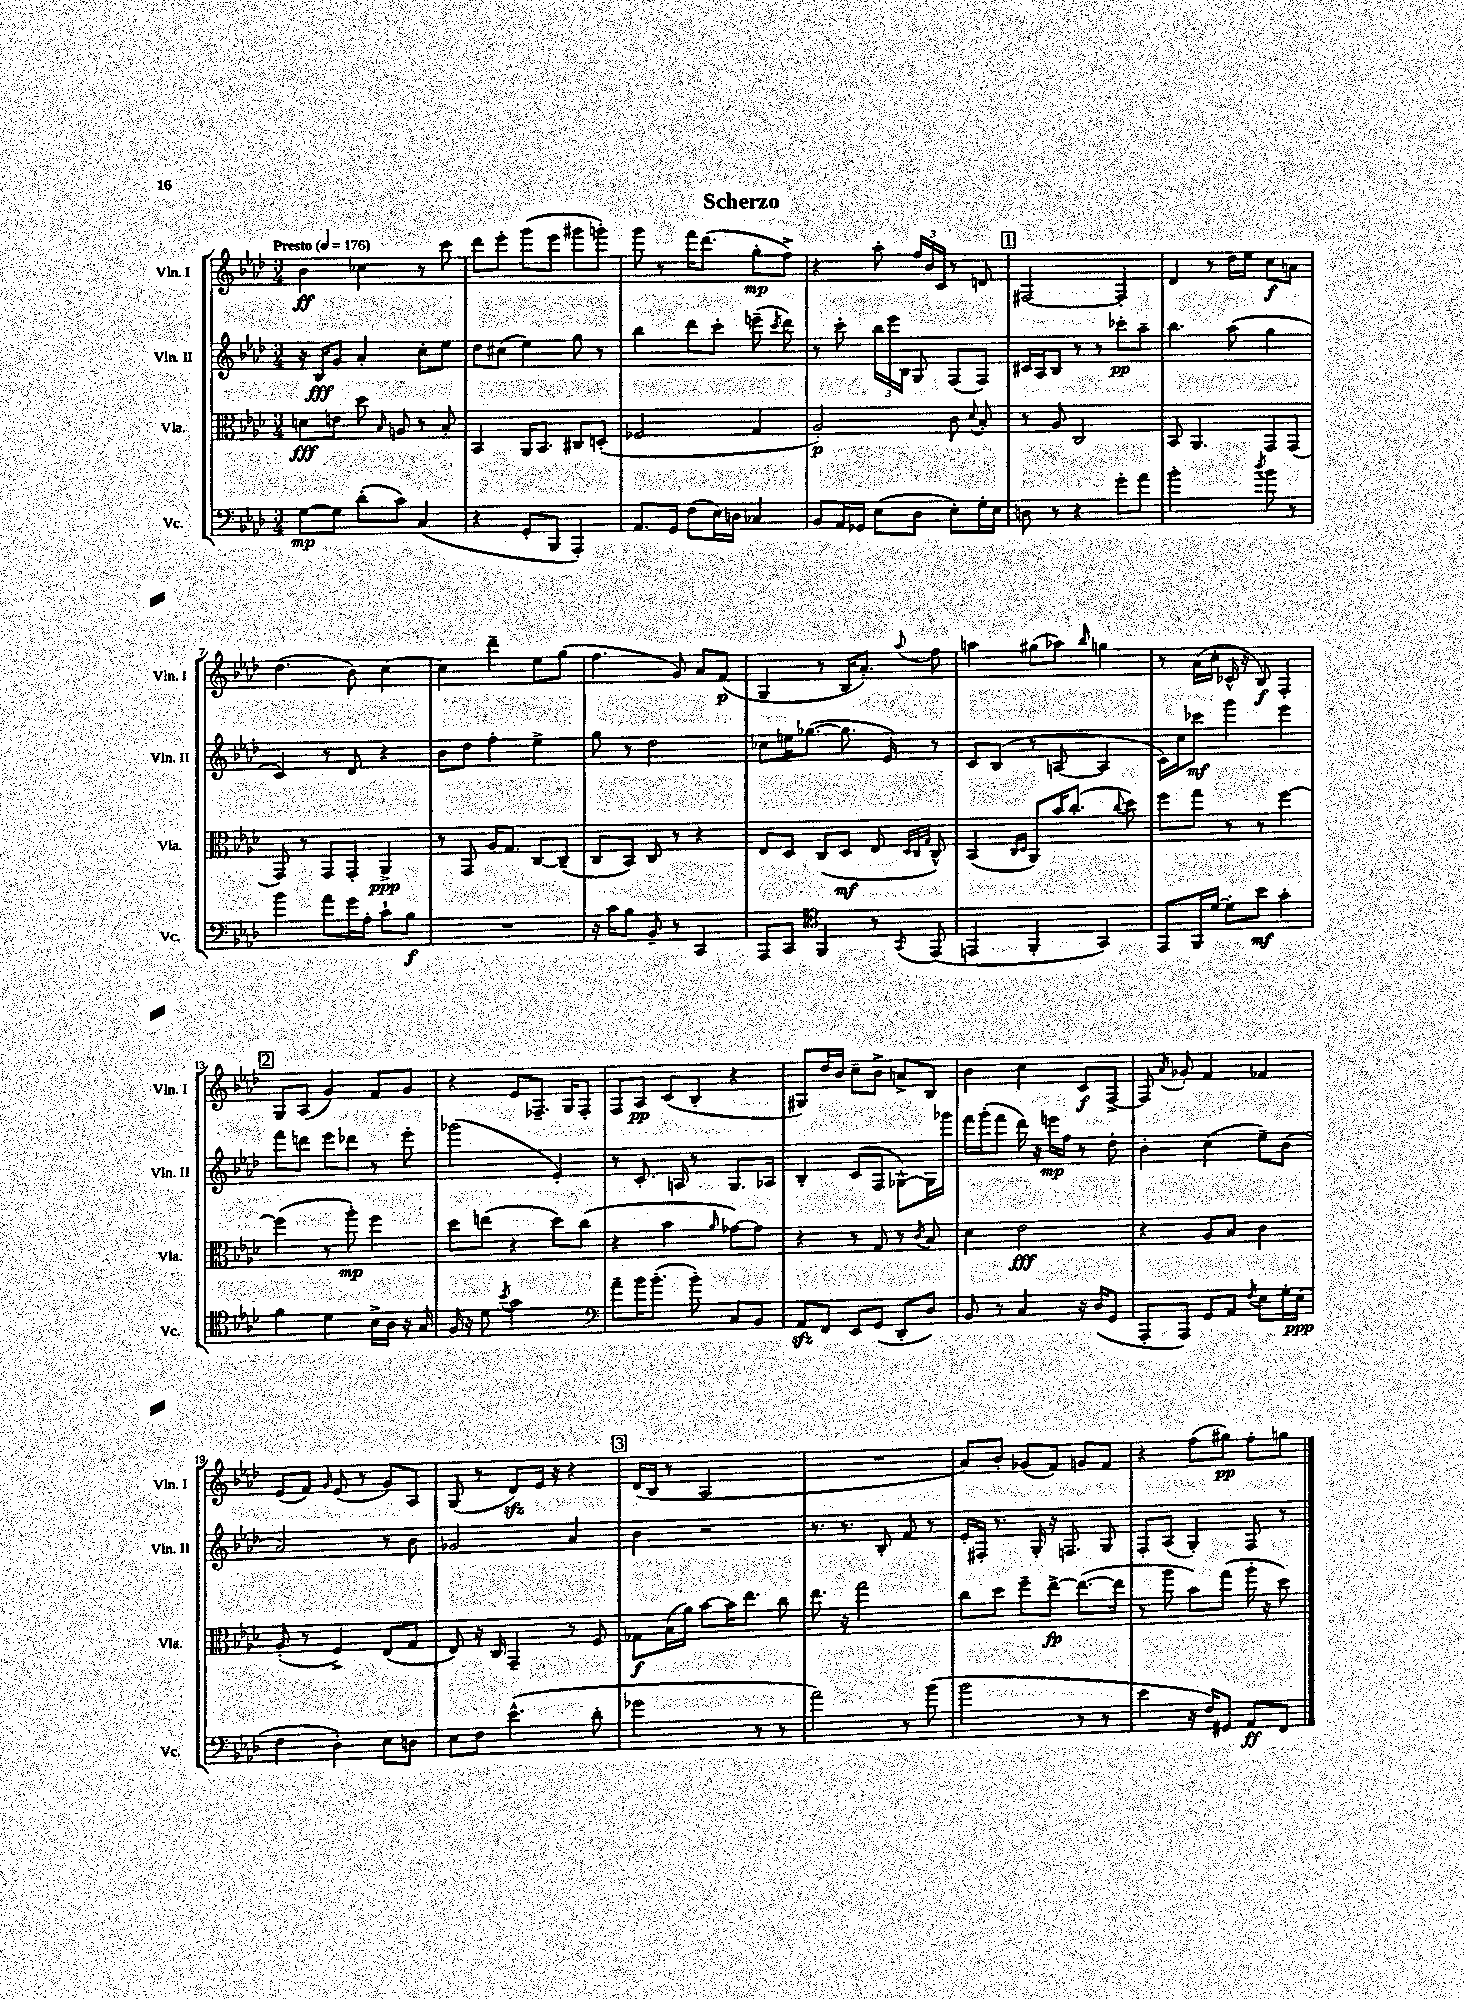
\header { title = "Scherzo" }
<<
\new StaffGroup <<
\new Staff = "s0" \with { instrumentName = "Vln. I" shortInstrumentName = "Vln. I" } {
    \clef treble \key aes \major \numericTimeSignature \time 3/4 \tempo "Presto" 4 = 176
    \autoBeamOff bes'4\ff ces''4 r8 c'''8 |
    des'''8[ ees'''8]-. g'''8[( ees'''8] gis'''8[ g'''8]-.) |
    g'''8 r8 f'''16[ des'''8.]( g''8[-.\mp f''8]->) |
    r4 aes''8-. \tuplet 3/2 { f''16[ bes'16 c'16] } r8 d'8 |
    \mark \markup { \box "1" } fis2~ fis4-. |
    des'4 r8 des''16[ ees''16] c''8[\f a'8] |
    des''4.( bes'8) c''4~ |
    c''4 des'''4-- ees''8[ g''8]( |
    f''4. g'8) aes'8[ f'8]\p( |
    g4 r8 bes16[ aes'8.]-.) \appoggiatura { aes''8 } f''8 |
    a''4 gis''8[( aes''8]) \grace { bes''16 } g''4 |
    r8 aes'16[( c''16]-. ces'16-^ r16 bes8\f) f4-. |
    \mark \markup { \box "2" } g8[ aes8]( g'4) f'8[ g'8] |
    r4 ees'8[ fes8.]-- g16[ fes8]-. |
    f8[ aes8]\pp c'8[( bes8]-. r4 |
    gis8[) des''16 bes'16] c''8[-- bes'8]-> a'8[-> bes8] |
    bes'4 c''4 c'8[\f f8]~-> |
    f8 \acciaccatura { aes'8 } ges'8-. f'4 fes'4 |
    ees'8[( f'8]) \grace { g'16 } ees'8( r8 g'8[) aes8] |
    g8( r8 des'8[\sfz) ees'16] r16 r4 |
    \mark \markup { \box "3" } des'16[( bes16] r8 aes2 |
    R2. |
    aes'8[) bes'8]-. ges'8[( f'8]) g'8[ f'8] |
    r4 f''8[( gis''8]\pp) f''8[-. g''8] \bar "|." |
}
\new Staff = "s1" \with { instrumentName = "Vln. II" shortInstrumentName = "Vln. II" } {
    \clef treble \key aes \major \numericTimeSignature \time 3/4
    \autoBeamOff r16 bes16[\fff g'8] aes'4-. c''8[-. ees''8] |
    des''8[ cis''8]( ees''4) g''8 r8 |
    bes''4 des'''8[ c'''8]-. e'''8--( \acciaccatura { c'''8 } des'''8) |
    r8 c'''8-. \tuplet 3/2 { bes''16[ ees'''16 bes16] } g8 f8[( f8]) |
    \mark \markup { \box "1" } cis'16[ aes16 bes8] r8 r8 ces'''8[-.\pp aes''8]-- |
    bes''4. aes''8( g''4 |
    c'4) r8 des'8 r4 |
    bes'8[ des''8] f''4-. ees''4-> |
    g''8 r8 des''2 |
    ces''8[ e''16 ges''8.]~( ges''8. ees'16) r8 |
    c'8[ bes8]( r8 a8~ a4 |
    c'16[) c''16 ces'''8]\mf g'''4 ees'''4 |
    \mark \markup { \box "2" } f'''8[ d'''8] ees'''8[ des'''8] r8 ees'''8-. |
    ges'''2( ees'4-.) |
    r8 c'8.-. a16 r8 g8.[ aes16] |
    bes4-. c'8[( f8] ges8[~-^) ges16 ges'''16] |
    f'''16[ g'''16-.( f'''8] des'''16) r16 e'''16[\mp f''16] r8 des''8-. |
    bes'4-. c''4( ees''8[--) bes'8]( |
    aes'2) r8 bes'8 |
    ges'2 aes'4 |
    \mark \markup { \box "3" } bes'4 r2 |
    r8. r8. bes8-. f'8 r8 |
    ees'16[-. fis16]-. r8. g16-. r16 f8. g8 |
    f8[-. aes8]( g4-.) f8 r8 \bar "|." |
}
\new Staff = "s2" \with { instrumentName = "Vla." shortInstrumentName = "Vla." } {
    \clef alto \key aes \major \numericTimeSignature \time 3/4
    \autoBeamOff d'8[\fff e'8] des''8 \grace { bes16 } a8 r8 bes8-. |
    bes,4 aes,16[ bes,8.] cis8[ d8]-.( |
    fes2 g4 |
    aes2-.\p) c'8 \appoggiatura { des'8 } bes8-. |
    \mark \markup { \box "1" } r8 aes8 c2 |
    bes,8 aes,4. g,8[ g,8]( |
    g,8) r8 g,8[ g,8]-. aes,4->\ppp |
    r8 g,8 aes16[ g8.] c8[~ c8]--( |
    c8[ bes,8]) c8 r8 r4 |
    ees8[ des8] c8[( des8]\mf ees8 \grace { des32[ c32 g32] } c8-^) |
    bes,4( \grace { c16[ des16] } aes,8[) bes'16 c''8.]-.( \appoggiatura { c''8 } des''8) |
    f''8[ g''8] r8 r8 f''4~ |
    \mark \markup { \box "2" } f''4( r8 aes''8-.\mp) f''4 |
    des''8[ e''8]( r4 des''8[) c''8]( |
    r4 bes'4 \grace { aes'16 } ges'8[~) ges'8] |
    r4 r8 g8 r8 \acciaccatura { c'8 } bes8 |
    des'4 ees'2\fff |
    r4 aes8[ bes8] c'4 |
    aes8-.( r8 f4->) ees8[( g8] |
    ees8) r16 c16 g,4-- r8 f8 |
    \mark \markup { \box "3" } ges8[\f bes16( aes'16]) bes'8[~ bes'16 ees''8.] c''8 |
    ees''8. r16 g''2 |
    c''8[ des''8] f''8[-- ees''8]~->\fp ees''8.[~( ees''16] |
    r8 aes''8 bes'8[) g''8]( aes''16-. r16 des''8) \bar "|." |
}
\new Staff = "s3" \with { instrumentName = "Vc." shortInstrumentName = "Vc." } {
    \clef bass \key aes \major \numericTimeSignature \time 3/4
    \autoBeamOff g8[~\mp g8] des'8[-.( c'8]) c4( |
    r4 g,8[-. bes,,8] aes,,4-.) |
    aes,8.[ g,16] f8[( ees16) d16] ces4 |
    bes,8[ aes,16 ges,16] ees8[( des8] ees8[-.) g16-. ees16] |
    \mark \markup { \box "1" } d8 r8 r4 g'8[-. aes'8] |
    bes'2-. \acciaccatura { des''8 } bes'8 r8 |
    bes'4 aes'8[ g'16 aes16]-. c'8[-! bes8]\f |
    R2. |
    r16 c'16[ bes8] bes,8-- r8 c,4 |
    aes,,8[ c,8] \clef tenor f,4 r8 \acciaccatura { g,8 } ees,8( |
    e,4 f,4-. g,4) |
    ees,8[ f,16 des'16]~ des'8[-. bes'8]\mf g'4-. |
    \mark \markup { \box "2" } f'4 des'4 bes16[-> aes16] r16 g16 |
    f16 r16 des'8 \acciaccatura { bes'8 } g'2 |
    \clef bass aes'8[-- bes'16 bes'8.]-.( bes'8-.) c8[ bes,8] |
    aes,8[\sfz f,8] ees,8[ g,8]( des,8[-. des8]) |
    bes,8 r8 c4 r16 des16[( g,8] |
    aes,,8[-. aes,,8]) g,8[ aes,8] \acciaccatura { f8 } ees8[ g16-. ees16]\ppp( |
    f4 des4-.) ees8[ d8] |
    ees8[ f8] ees'4.-^( des'8-. |
    \mark \markup { \box "3" } ges'2 r8 r8 |
    aes'2) r8 bes'8( |
    bes'2 r8 r8 |
    ees'4 r16 f16[) gis,8] aes,8[\ff f,8] \bar "|." |
}
>>
>>
